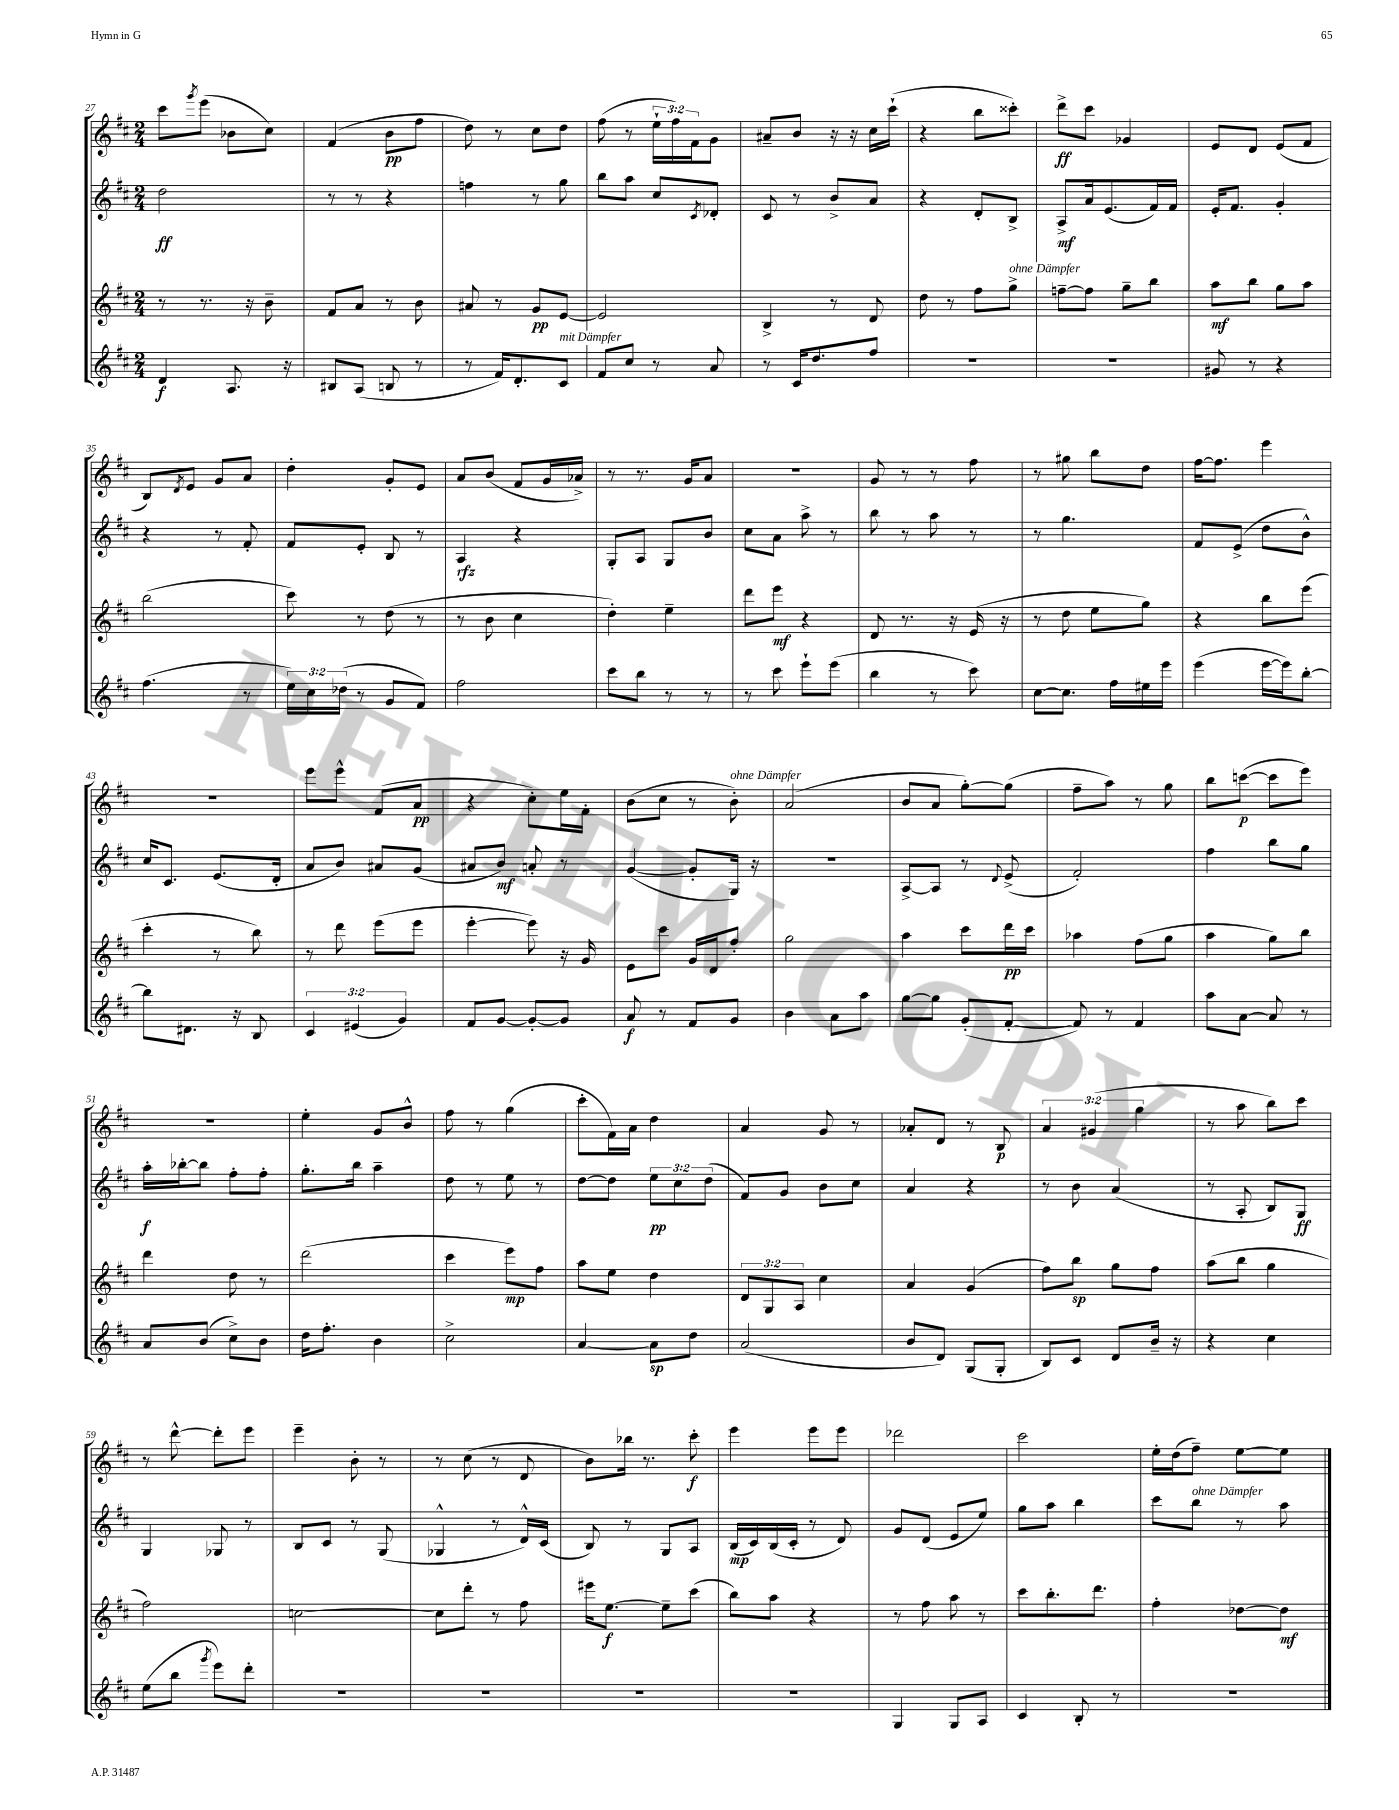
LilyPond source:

<<
\new StaffGroup <<
\new Staff = "s0" {
    \clef treble \key d \major \numericTimeSignature \time 2/4 \override Staff.TupletNumber.text = #tuplet-number::calc-fraction-text
    cis'''8 \acciaccatura { g'''8 } e'''8( bes'8 cis''8) |
    fis'4( b'8\pp fis''8 |
    d''8) r8 cis''8 d''8 |
    fis''8( r8 \tuplet 3/2 { e''16-! fis''16) fis'16 } g'8 |
    ais'8-- b'8 r16 r16 cis''16 cis'''16-!( |
    r4 b''8 cisis'''8-.) |
    d'''8->\ff cis'''8 ges'4 |
    e'8 d'8 e'8( fis'8 |
    b8) \acciaccatura { d'8 } e'8 g'8 a'8 |
    d''4-. g'8-. e'8 |
    a'8 b'8( fis'8 g'16 aes'16->) |
    r8 r8. g'16 a'8 |
    r2 |
    g'8 r8 r8 fis''8 |
    r8 gis''8 b''8 d''8 |
    fis''16~ fis''8. e'''4 |
    R2 |
    e'''8 e'''8-^ fis'8( a'8\pp |
    r4 cis''8-.) e''16 fis'16-. |
    b'8( cis''8 r8 b'8-.^\markup { \italic "ohne Dämpfer" }) |
    a'2( |
    b'8 a'8 g''8~-.) g''8( |
    fis''8-- a''8) r8 g''8 |
    b''8 c'''8~\p( c'''8 e'''8) |
    R2 |
    e''4-. g'8 b'8-^ |
    fis''8 r8 g''4( |
    cis'''8-. fis'16) a'16 d''4 |
    a'4 g'8 r8 |
    aes'8-. d'8 r8 b8\p |
    \tuplet 3/2 { a'4 gis'4( g''4 } |
    r8 a''8 b''8) cis'''8 |
    r8 d'''8~-^ d'''8-. e'''8 |
    e'''4-- b'8-. r8 |
    r8 cis''8( r8 d'8 |
    b'8) bes''16 r8. cis'''8-.\f |
    e'''4 e'''8 e'''8 |
    des'''2 |
    cis'''2 |
    e''16-. d''16( fis''8--) e''8~ e''8 \bar "|." |
}
\new Staff = "s1" {
    \clef treble \key d \major \numericTimeSignature \time 2/4 \override Staff.TupletNumber.text = #tuplet-number::calc-fraction-text
    d''2\ff |
    r8 r8 r4 |
    f''4 r8 g''8 |
    b''8 a''8 cis''8 \acciaccatura { cis'8 } des'8-. |
    cis'8 r8 b'8-> a'8 |
    r4 d'8-. b8-> |
    a8->\mf a'16 e'8.( fis'16) fis'16 |
    e'16-. fis'8. g'4-. |
    r4 r8 fis'8-. |
    fis'8 e'8-. b8 r8 |
    a4\rfz r4 |
    g8-. a8 g8 b'8 |
    cis''8 a'8 a''8-> r8 |
    b''8 r8 a''8 r8 |
    r8 g''4. |
    fis'8 e'8->( d''8 b'8-^) |
    cis''16 cis'8. e'8.( d'16-. |
    a'8 b'8) ais'8 g'8( |
    ais'8 b'8\mf) a'8-. r8 |
    g'4~( g'8-. g16) r16 |
    R2 |
    a8~-> a8 r8 \appoggiatura { d'8 } e'8->( |
    fis'2-.) |
    fis''4 b''8 g''8 |
    a''16-.\f bes''16~-. bes''8 fis''8-. fis''8-. |
    g''8.-. b''16 a''4-- |
    d''8 r8 e''8 r8 |
    d''8~ d''8 \tuplet 3/2 { e''8\pp cis''8 d''8( } |
    fis'8) g'8 b'8 cis''8 |
    a'4 r4 |
    r8 b'8 a'4( |
    r8 a8-. b8) g8\ff |
    g4 ges8 r8 |
    b8 cis'8 r8 g8( |
    ges4-^ r8 d'16-^) cis'16( |
    b8) r8 g8 a8 |
    b16\mp( cis'16) b16( cis'16-. r8 d'8) |
    g'8 d'8( e'8 e''8) |
    g''8 a''8 b''4 |
    cis'''8 b''8^\markup { \italic "ohne Dämpfer" } r8 a''8 \bar "|." |
}
\new Staff = "s2" {
    \clef treble \key d \major \numericTimeSignature \time 2/4 \override Staff.TupletNumber.text = #tuplet-number::calc-fraction-text
    r8 r8. r16 b'8-- |
    fis'8 a'8 r8 b'8 |
    ais'8 r8 g'8\pp e'8~ |
    e'2 |
    b4-> r8 d'8 |
    d''8 r8 fis''8 g''8->^\markup { \italic "ohne Dämpfer" } |
    f''8~-- f''8 g''8-- b''8 |
    a''8\mf b''8 g''8 a''8 |
    b''2( |
    cis'''8) r8 d''8( r8 |
    r8 b'8 cis''4 |
    d''4-.) e''4-- |
    d'''8 e'''8\mf r4 |
    d'8 r8. r16 e'16( r16 |
    r8 d''8 e''8 g''8) |
    r4 b''8 e'''8( |
    cis'''4-. r8 b''8) |
    r8 d'''8 e'''8( e'''8 |
    e'''4~-. e'''8) r16 g'16 |
    e'8 cis'''8 g'16 d'16 fis''8-. |
    g''2 |
    a''4 cis'''8 d'''16\pp cis'''16 |
    aes''4 fis''8( g''8 |
    a''4 g''8) b''8 |
    d'''4 d''8 r8 |
    d'''2( |
    cis'''4 e'''8\mp) fis''8 |
    a''8 e''8 d''4 |
    \tuplet 3/2 { d'8 g8 a8 } cis''4 |
    a'4 g'4( |
    fis''8) b''8\sp g''8 fis''8 |
    a''8( b''8 g''4 |
    fis''2) |
    c''2~ |
    c''8 d'''8-. r8 fis''8 |
    eis'''16 e''8.~\f e''8-- cis'''8( |
    b''8) a''8 r4 |
    r8 fis''8 a''8 r8 |
    cis'''8 b''8.-. d'''8. |
    fis''4-. des''8~ des''8\mf \bar "|." |
}
\new Staff = "s3" {
    \clef treble \key d \major \numericTimeSignature \time 2/4 \override Staff.TupletNumber.text = #tuplet-number::calc-fraction-text
    d'4\f a8. r16 |
    bis8 a8( b8 r8 |
    r8 fis'16) d'8.-. cis'8^\markup { \italic "mit Dämpfer" } |
    fis'8 cis''8 r8 a'8 |
    r8 cis'16 d''8. fis''8 |
    R2 |
    r2 |
    gis'8 r8 r4 |
    fis''4.( r8 |
    \tuplet 3/2 { e''16) cis''16 des''16( } r8 g'8 fis'8) |
    fis''2 |
    cis'''8 b''8 r8 r8 |
    r8 cis'''8 e'''8-! e'''8( |
    b''4 r8 cis'''8) |
    cis''8~ cis''8. fis''16 eis''16 e'''16 |
    e'''4( e'''16~ e'''16) b''8~-. |
    b''8 dis'8. r16 b8 |
    \tuplet 3/2 { cis'4 eis'4( g'4) } |
    fis'8 g'8~ g'8~-. g'8 |
    a'8\f r8 fis'8 g'8 |
    b'4 a'8 a''8 |
    g''8~ g''8 g'8-.( fis'8~-. |
    fis'8) r8 fis'4 |
    a''8 a'8~ a'8 r8 |
    a'8 b'8( cis''8->) b'8 |
    d''16 fis''8.-. b'4 |
    cis''2-> |
    a'4~ a'8\sp d''8 |
    a'2( |
    b'8 d'8) g8( g8-. |
    b8) cis'8 d'8 b'16-- r16 |
    r4 cis''4 |
    e''8( b''8 \acciaccatura { g'''8 } e'''8) d'''8-. |
    R2 |
    R2 |
    R2 |
    R2 |
    g4 g8 a8 |
    cis'4 b8-. r8 |
    R2 \bar "|." |
}
>>
>>
\layout { \context { \Score currentBarNumber = #27 } }
